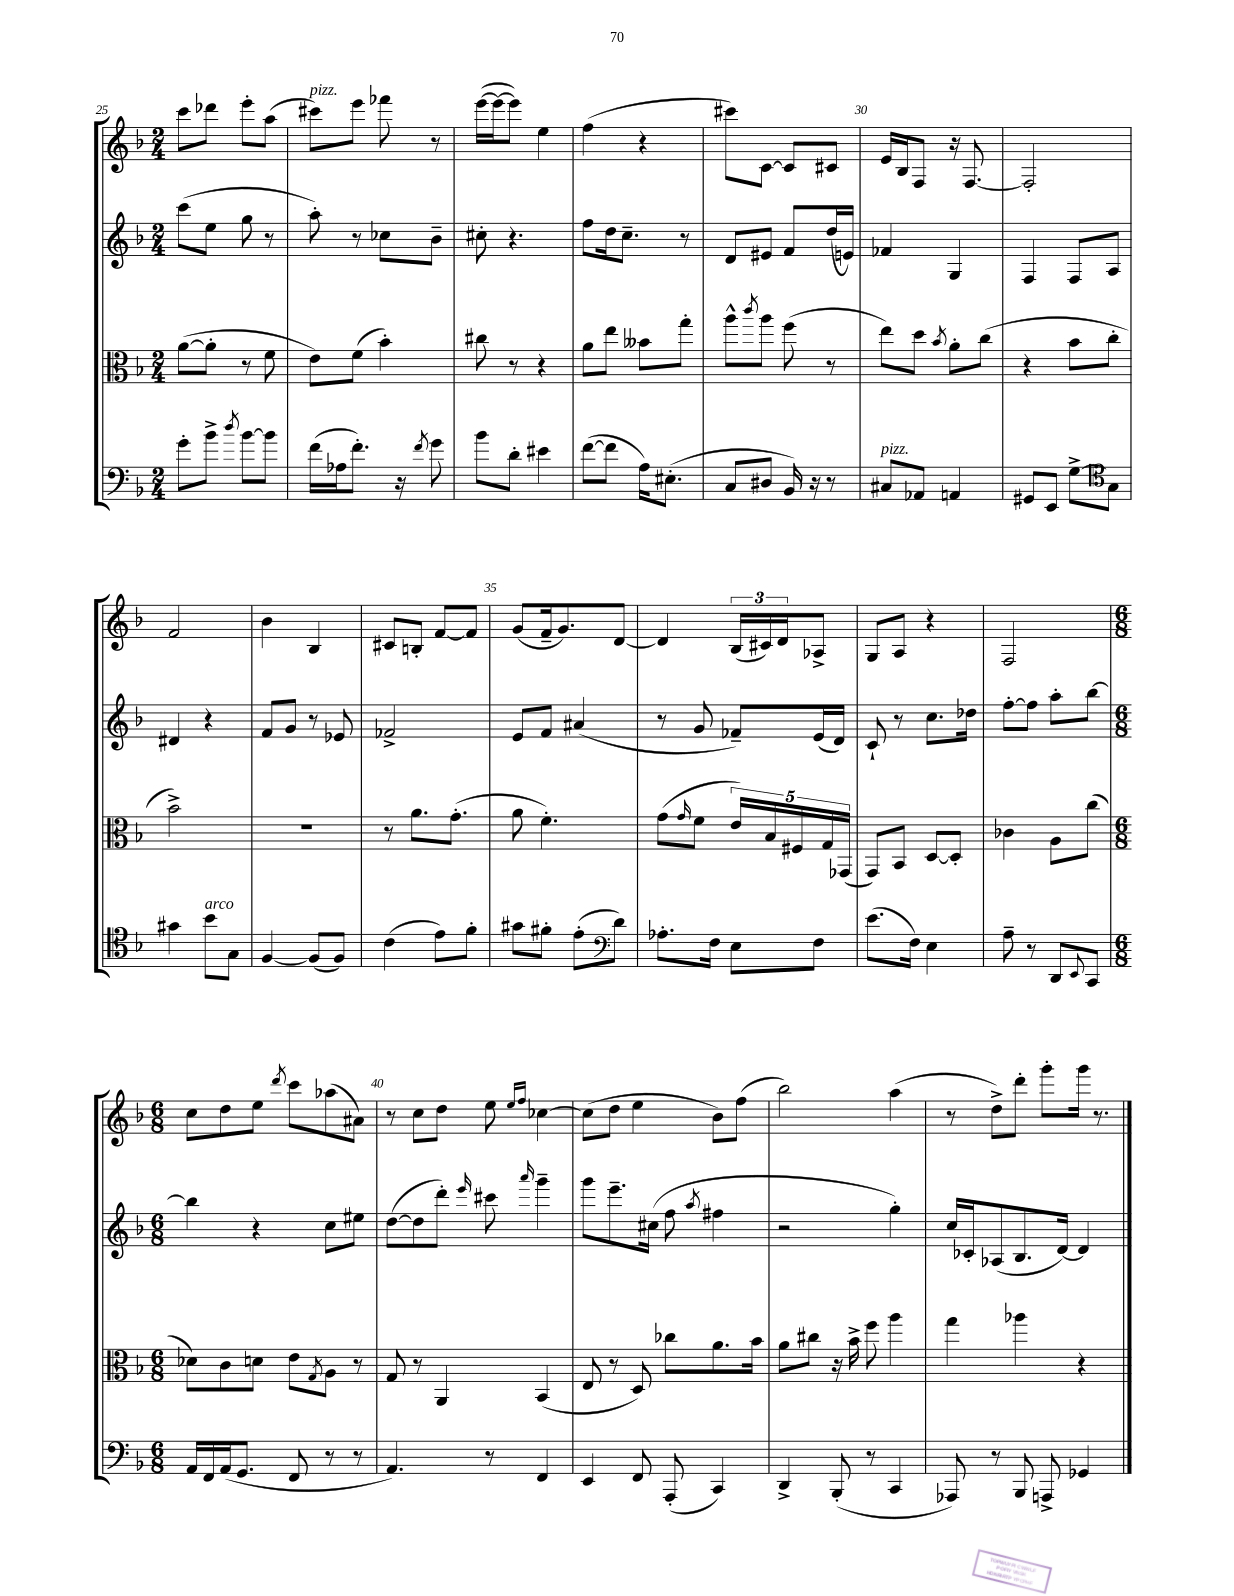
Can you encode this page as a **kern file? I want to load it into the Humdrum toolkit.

**kern	**kern	**kern	**kern
*part4	*part3	*part2	*part1
*staff4	*staff3	*staff2	*staff1
*clefF4	*clefC3	*clefG2	*clefG2
*k[b-]	*k[b-]	*k[b-]	*k[b-]
*M2/4	*M2/4	*M2/4	*M2/4
=25	=25	=25	=25
8g'\L	([8a\L	(8ccc\L	8ccc\L
8b-^\J	8a'\J]	8ee\J	8ddd-X\J
8qdd/	.	.	.
[8b-\L	8r	8gg\	8eee'\L
8b-\J]	8f\	8r	(8aa\J
=26	=26	=26	=26
!	!	!	!LO:TX:a:i:t=pizz.
(16f\LL	8e\L)	8aa'\)	8ccc#X\L)
16A-X\J	.	.	.
8.f'\J)	(8f\J	8r	8eee\J
.	4b-'\)	8cc-X\L	8fff-X\
16r	.	.	.
8qf/	.	.	.
8g\	.	8b-~\J	8r
=27	=27	=27	=27
8b-\L	8cc#X\	8cc#X'\	([16eee\LL
.	.	.	16eee\J_
8d'\J	8r	4.r	8eee\J])
4e#X\	4r	.	4ee\
=28	=28	=28	=28
([8f\L	8a\L	8ff\L	(4ff\
8f\J]	8ee\J	16dd\k	.
.	.	8.cc~\J	.
16A\KL)	8b--X\L	.	4r
(8.E#X'\J	.	.	.
.	8gg'\J	8r	.
=29	=29	=29	=29
8C/L	8aa^^\L	8d/L	8ccc#X\L)
.	8qccc/	.	.
8D#X/J	8aa\J	8e#X/J	[8c\J
16BB-/)	(8ff\	8f/L	8c/L]
16r	.	.	.
8r	8r	(16dd/L	8c#X/J
.	.	16en/JJ)	.
=30	=30	=30	=30
!LO:TX:a:i:t=pizz.	!	!	!
8C#X/L	8ee\L)	4f-X/	16e/LL
.	.	.	16B-/J
8AA-X/J	8dd\J	.	8F/J
.	8qb-/	.	.
4AAn/	8a'\L	4G/	16r
.	.	.	[8.F/
.	(8cc\J	.	.
=31	=31	=31	=31
8GG#X/L	4r	4F/	2F'/]
8EE/J	.	.	.
[8G^\L	8b-\L	8F/L	.
8G\J]	8cc'\J	8A/J	.
!!LO:LB:g=z
=32	=32	=32	=32
*clefC4	*	*	*
4g#X\	2b-^\)	4d#X/	2f/
!LO:TX:a:i:t=arco	!	!	!
8b-\L	.	4r	.
8G\J	.	.	.
=33	=33	=33	=33
[4F/	2r	8f/L	4b-\
.	.	8g/J	.
(8F/L]	.	8r	4B-/
8F/J)	.	8e-X/	.
=34	=34	=34	=34
(4c\	8r	2f-X^/	8c#X/L
.	8.a\L	.	8Bn'/J
8e\L)	.	.	[8f/L
.	(8.g'\J	.	.
8f'\J	.	.	8f/J]
=35	=35	=35	=35
8g#X\L	8a\	8e/L	(8g/L
8f#X'\J	4.f'\)	8f/J	16f~/k
.	.	.	8.g/)
(8e'\L	.	(4a#X/	.
8d\J)	.	.	[8d/J
=36	=36	=36	=36
*clefF4	*	*	*
8.A-X'\L	(8g\L	8r	4d/]
.	16qqg/	.	.
.	8f\J	8g/	.
16F\Jk	.	.	.
8E\L	20e/LL)	8f-X~/L)	(24B-/LL
.	.	.	24c#X/)
.	20B-/	.	.
.	.	.	24d/J
.	20F#X/	.	.
8F\J	.	(16e/L	8A-X^/J
.	20G/	.	.
.	.	16d/JJ)	.
.	(20GG-X/JJ	.	.
=37	=37	=37	=37
(8.e\L	8GG/L)	8c`/	8G/L
.	8BB-/J	8r	8A/J
16F\Jk)	.	.	.
4E\	[8D/L	8.cc\L	4r
.	8D'/J]	.	.
.	.	16dd-X\Jk	.
=38	=38	=38	=38
8A~\	4c-X\	[8ff'\L	2F/
8r	.	8ff\J]	.
8DD/L	8A\L	8aa'\L	.
8qqEE/	.	.	.
8CC/J	(8cc\J	[8bb-\J	.
!!LO:LB:g=z
=39	=39	=39	=39
*M6/8	*M6/8	*M6/8	*M6/8
16AA/LL	8d-X\L)	4bb-\]	8cc\L
16FF/	.	.	.
(16AA/J	8c\	.	8dd\
8.GG/J	.	.	.
.	8dn\J	4r	8ee\J
.	.	.	8qddd/
8FF/	8e\L	.	8ccc\L
.	8qG/	.	.
8r	8A\J	8cc\L	(8aa-X\
8r	8r	8ee#X\J	8a#X\J)
=40	=40	=40	=40
4.AA/)	8G/	([8dd\L	8r
.	8r	8dd\]	8cc\L
.	4AA/	8ddd'\J)	8dd\J
.	.	16qqeee/	.
8r	.	8ccc#X\	8ee\
.	.	.	16qqee/LL
.	.	16qqaaa/	16qqff/JJ
4FF/	(4BB-/	4ggg~\	[4cc-X\
=41	=41	=41	=41
4EE/	8E/	8ggg\L	(8cc-\L]
.	8r	8.eee~\	8dd\J
8FF/	8D/)	.	4ee\
.	.	(16cc#X\Jk	.
(8AAA'/	8cc-X\L	8ff\	.
.	.	8qaa/	.
4CC/)	8.a\	4ff#X\	8b-\L)
.	.	.	(8ff\J
.	16b-\Jk	.	.
=42	=42	=42	=42
4DD^/	8a\L	2r	2bb-\)
.	8cc#X\J	.	.
(8BBB-'/	16r	.	.
.	16b-^\	.	.
8r	8ff\	.	.
4CC/	4aa\	4gg'\)	(4aa\
=43	=43	=43	=43
8AAA-X/)	4gg\	16cc/LL	8r
.	.	16c-X'/J	.
8r	.	(8A-X/	8dd^\L)
8BBB-/	4aa-X\	8.B-/	8ddd'\J
8AAAn^/	.	.	8ggg'\L
.	.	[16d/Jk)	.
4GG-X/	4r	4d/]	16ggg\Jk
.	.	.	8.r
==	==	==	==
*-	*-	*-	*-
